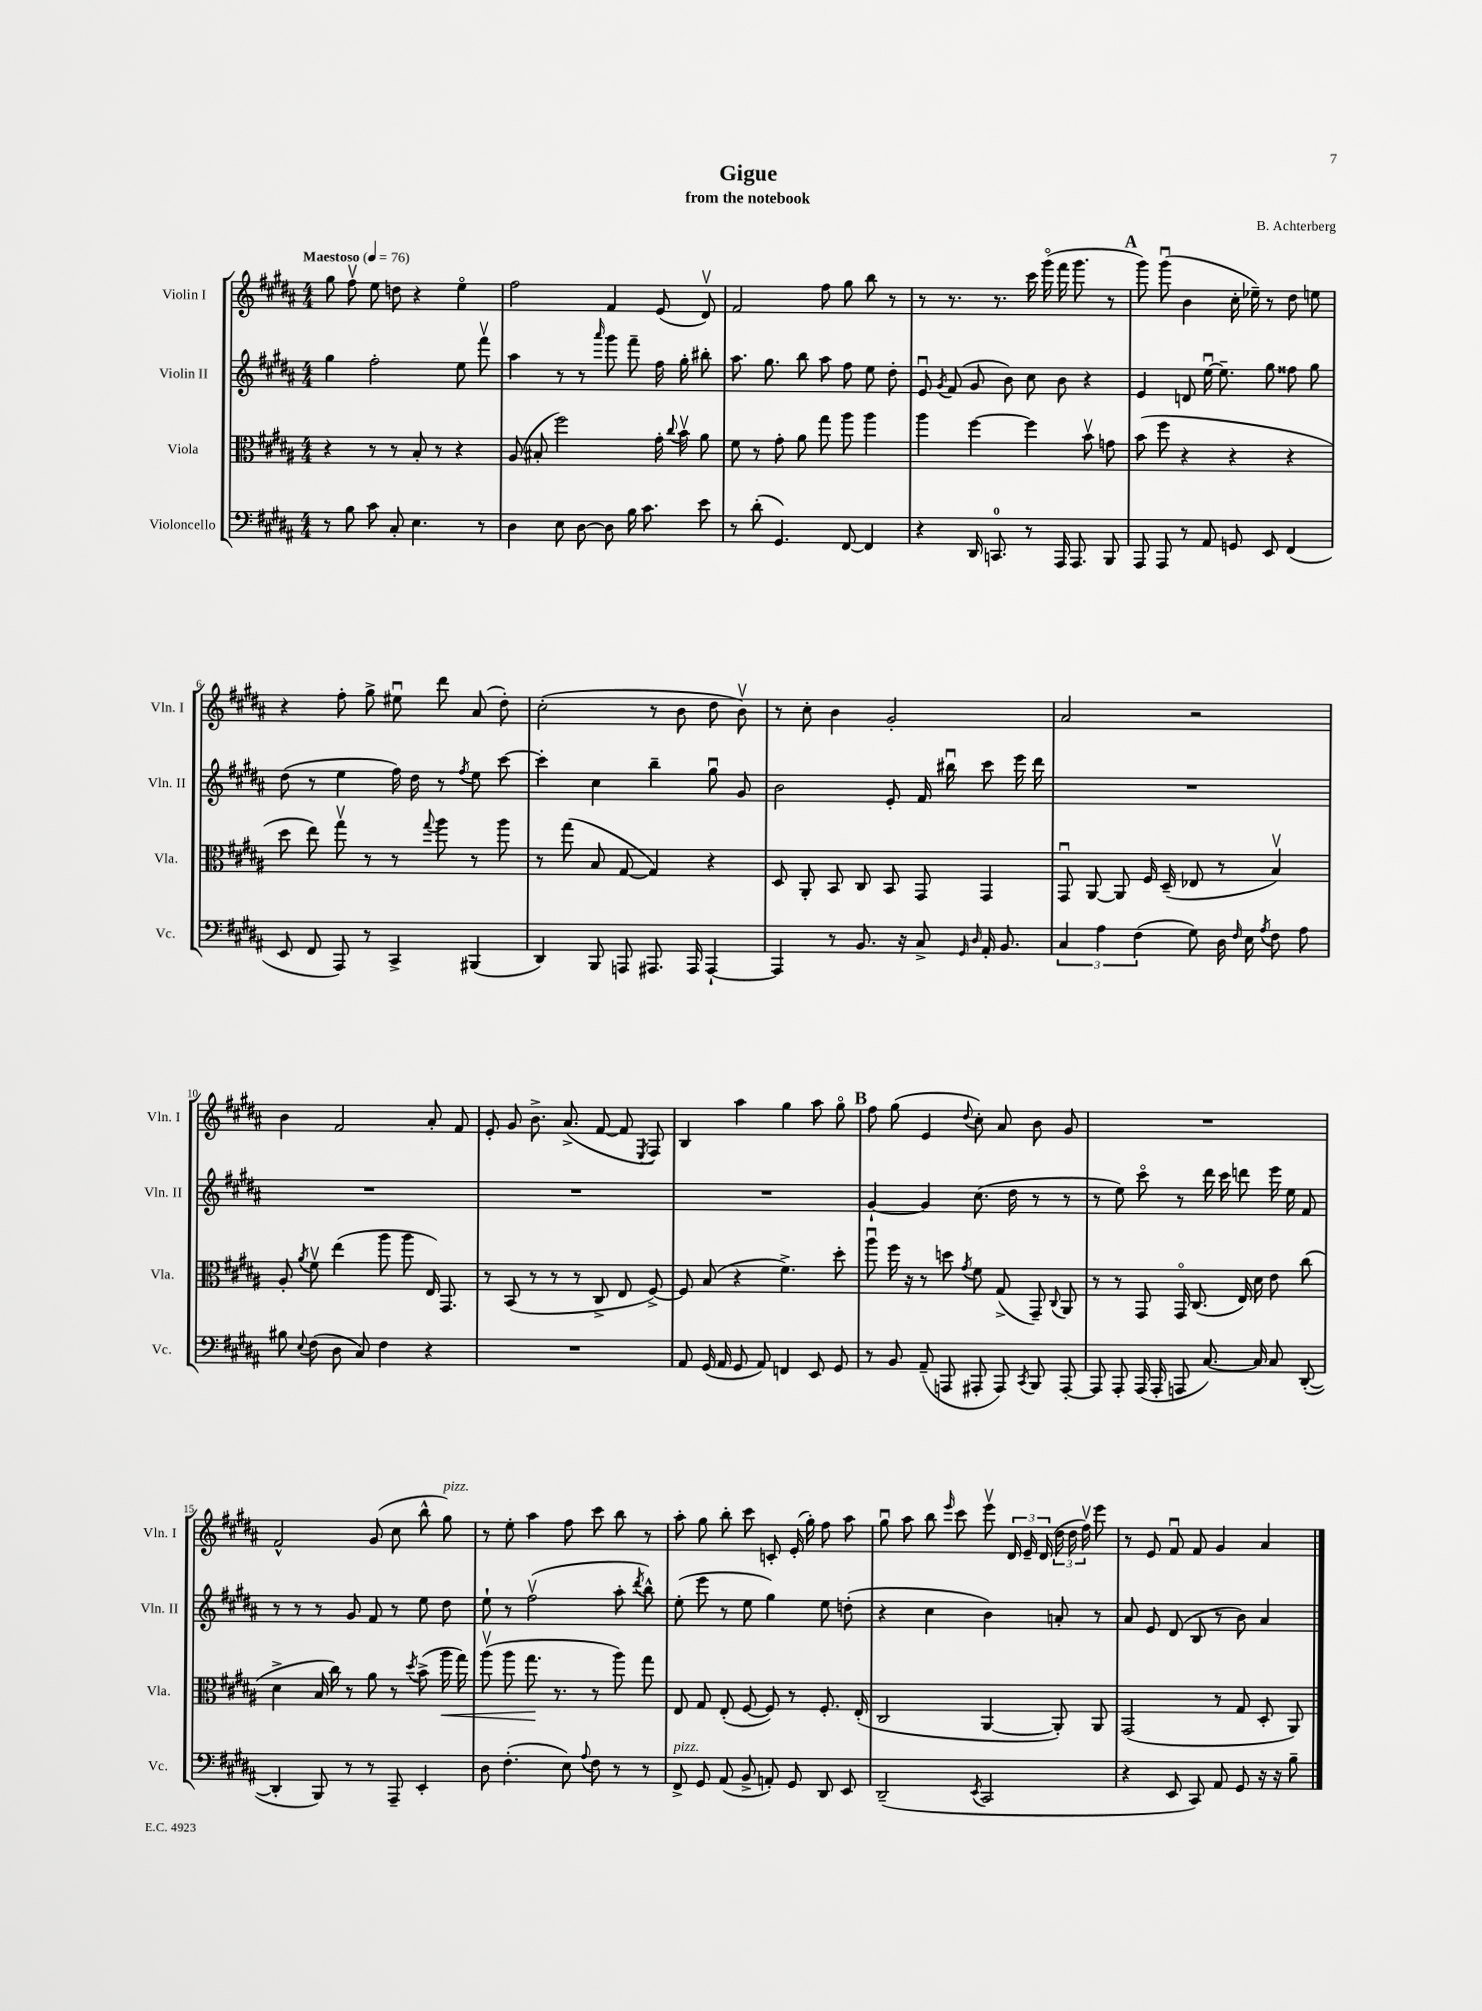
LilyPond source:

\header { title = "Gigue" composer = "B. Achterberg" subtitle = "from the notebook" }
<<
\new StaffGroup <<
\new Staff = "s0" \with { instrumentName = "Violin I" shortInstrumentName = "Vln. I" } {
    \clef treble \key b \major \numericTimeSignature \time 4/4 \tempo "Maestoso" 4 = 76
    \autoBeamOff gis''8 fis''8\upbow e''8 d''8 r4 e''4\flageolet |
    fis''2 fis'4 e'8( dis'8\upbow) |
    fis'2 fis''8 gis''8 b''8 r8 |
    r8 r8. r8. cis'''16 gis'''16\flageolet( fis'''16 gis'''8. r8 |
    \mark \markup { \bold "A" } gis'''8) gis'''8\downbow( b'4 cis''16-. ees''16--) r8 dis''8 e''8 |
    r4 fis''8-. gis''8-> eis''8\downbow dis'''8 ais'8( dis''8-.) |
    cis''2-.( r8 b'8 dis''8 b'8\upbow) |
    r8 cis''8-. b'4 gis'2-. |
    ais'2 r2 |
    b'4 fis'2 ais'8-. fis'8 |
    e'8-. gis'8 b'8.-> ais'8.->( fis'8~ fis'8 \acciaccatura { e8 } fis8) |
    b4 ais''4 gis''4 ais''8 gis''8\flageolet |
    \mark \markup { \bold "B" } fis''8 gis''8( e'4 \appoggiatura { dis''8 } cis''8-.) ais'8 b'8 gis'8 |
    R1 |
    fis'2-^ gis'8( cis''8 b''8-^ gis''8^\markup { \italic "pizz." }) |
    r8 e''8-. ais''4 fis''8 cis'''8 b''8 r8 |
    ais''8-. gis''8 b''8-. cis'''8 c'8-. e'16-.( gis''16-.) fis''8 ais''8 |
    gis''8\downbow ais''8 b''8 \grace { e'''16 } cis'''8 e'''8\upbow \tuplet 3/2 { dis'16 e'16-- dis'16( } \tuplet 3/2 { dis''16 dis''16 fis''16\upbow) } e'''8 |
    r8 e'8 fis'8\downbow fis'8 gis'4 ais'4 \bar "|." |
}
\new Staff = "s1" \with { instrumentName = "Violin II" shortInstrumentName = "Vln. II" } {
    \clef treble \key b \major \numericTimeSignature \time 4/4
    \autoBeamOff gis''4 fis''2-. e''8 fis'''8\upbow |
    ais''4 r8 r8 \grace { ais'''16 } gis'''8 fis'''8-- fis''16 gis''16-. bis''8-. |
    ais''8. gis''8. b''8 ais''8 fis''8 e''8 dis''8-. |
    e'8\downbow \acciaccatura { gis'8 } fis'8( gis'8 b'8) cis''8 b'8 r4 |
    \mark \markup { \bold "A" } e'4 d'8 e''16~\downbow e''8.-- gis''8 fisis''8 gis''8 |
    dis''8( r8 e''4 fis''16) dis''16 r8 \acciaccatura { fis''8 } e''8 cis'''8~ |
    cis'''4-. cis''4 b''4-- gis''8\downbow gis'8 |
    b'2 e'8-. fis'16 bis''16\downbow cis'''8 e'''16 dis'''16 |
    R1 |
    R1 |
    R1 |
    R1 |
    \mark \markup { \bold "B" } gis'4~-! gis'4 cis''8.( dis''16 r8 r8 |
    r8 e''8) cis'''8\flageolet r8 dis'''16 cis'''16 d'''8 e'''16 e''16 fis'8 |
    r8 r8 r8 gis'8 fis'8 r8 e''8 dis''8 |
    e''8-! r8 fis''2\upbow( ais''8-. \acciaccatura { dis'''8 } b''8-^) |
    e''8-.( e'''8 r8 e''8 gis''4) e''8 d''8-.( |
    r4 cis''4 b'4) a'8-. r8 |
    ais'8 e'8 dis'8( b8 r8 b'8) ais'4 \bar "|." |
}
\new Staff = "s2" \with { instrumentName = "Viola" shortInstrumentName = "Vla." } {
    \clef alto \key b \major \numericTimeSignature \time 4/4
    \autoBeamOff r4 r8 r8 b8-. r8 r4 |
    ais8( bis8-. fis''2) gis'16-. \appoggiatura { cis''8 } b'16\upbow ais'8 |
    fis'8 r8 gis'8-. ais'8 gis''8 ais''8 ais''4 |
    ais''4 fis''4~ fis''4 b'8\upbow g'8 |
    \mark \markup { \bold "A" } b'8( fis''8 r4 r4 r4 |
    dis''8 e''8) gis''8\upbow r8 r8 \appoggiatura { gis''8 } ais''8 r8 ais''8 |
    r8 gis''8( b8 gis8~ gis4) r4 |
    dis8 ais,8-. b,8 cis8 b,8 gis,8 gis,4 |
    gis,8\downbow ais,8~ ais,8 fis16 dis16--( ees8 r8 b4\upbow) |
    ais8-. \acciaccatura { ais'8 } fis'8\upbow e''4( ais''8 ais''8 e16) gis,8. |
    r8 b,8( r8 r8 r8 cis8-> e8 fis8~->) |
    fis8 b8( r4 fis'4.->) dis''8-. |
    \mark \markup { \bold "B" } ais''8\downbow fis''16 r16 r8 d''8 \acciaccatura { gis'8 } fis'8 gis8->( gis,8--) \appoggiatura { cis8 } ais,8 |
    r8 r8 gis,8 gis,16\flageolet cis8.( e16) dis'16 e'8 cis''8( |
    dis'4-> b16 cis''16) r8 ais'8 r8 \acciaccatura { dis''8 } b'8->( ais''16\< gis''16) |
    ais''8\upbow( ais''8 gis''8.\! r8. r8 ais''8) gis''8 |
    e8 gis8 e8-.( fis8~ fis8) r8 fis8.-. e16-.( |
    cis2 ais,4~ ais,8-.) ais,8 |
    gis,2( r8 gis8 dis8-. ais,8) \bar "|." |
}
\new Staff = "s3" \with { instrumentName = "Violoncello" shortInstrumentName = "Vc." } {
    \clef bass \key b \major \numericTimeSignature \time 4/4
    \autoBeamOff r8 b8 cis'8 cis8-. e4. r8 |
    dis4 e8 dis8~ dis8 b16 cis'8. e'8 |
    r8 dis'8-.( gis,4.) fis,8~ fis,4 |
    r4 dis,16 c,8.-0 r8 ais,,16 ais,,8. b,,8 |
    \mark \markup { \bold "A" } ais,,8 ais,,8 r8 ais,8 g,8 e,8 fis,4( |
    e,8 fis,8 ais,,8) r8 cis,4-> bis,,4( |
    dis,4) b,,8 a,,8 ais,,8. ais,,16 ais,,4~-! |
    ais,,4 r8 b,8. r16 cis8-> \grace { gis,16 dis16 } ais,16-. b,8. |
    \tuplet 3/2 { cis4 ais4 fis4( } gis8) dis16 \grace { fis16 } e16 \acciaccatura { ais8 } fis8 ais8 |
    bis8 \appoggiatura { e8 } fis8( dis8 cis8) fis4 r4 |
    R1 |
    ais,8 gis,16( ais,16 gis,8 ais,8) f,4 e,8 gis,8 |
    \mark \markup { \bold "B" } r8 b,8 ais,8--( a,,8 ais,,8-. ais,,8) \acciaccatura { cis,8 } b,,8 ais,,8~-. |
    ais,,8 ais,,8-. ais,,16( ais,,16-. a,,8 cis8.~) cis16 cis8 dis,8~-.( |
    dis,4-. b,,8) r8 r8 ais,,8-- e,4-. |
    dis8 fis4.-.( e8) \appoggiatura { ais8 } fis8 r8 r8 |
    fis,8->^\markup { \italic "pizz." } gis,8 ais,8( b,8-> a,8-.) gis,8 dis,8 e,8 |
    dis,2--( \acciaccatura { e,8 } cis,2 |
    r4 e,8 cis,8) ais,8 gis,8 r16 r16 b8-- \bar "|." |
}
>>
>>
